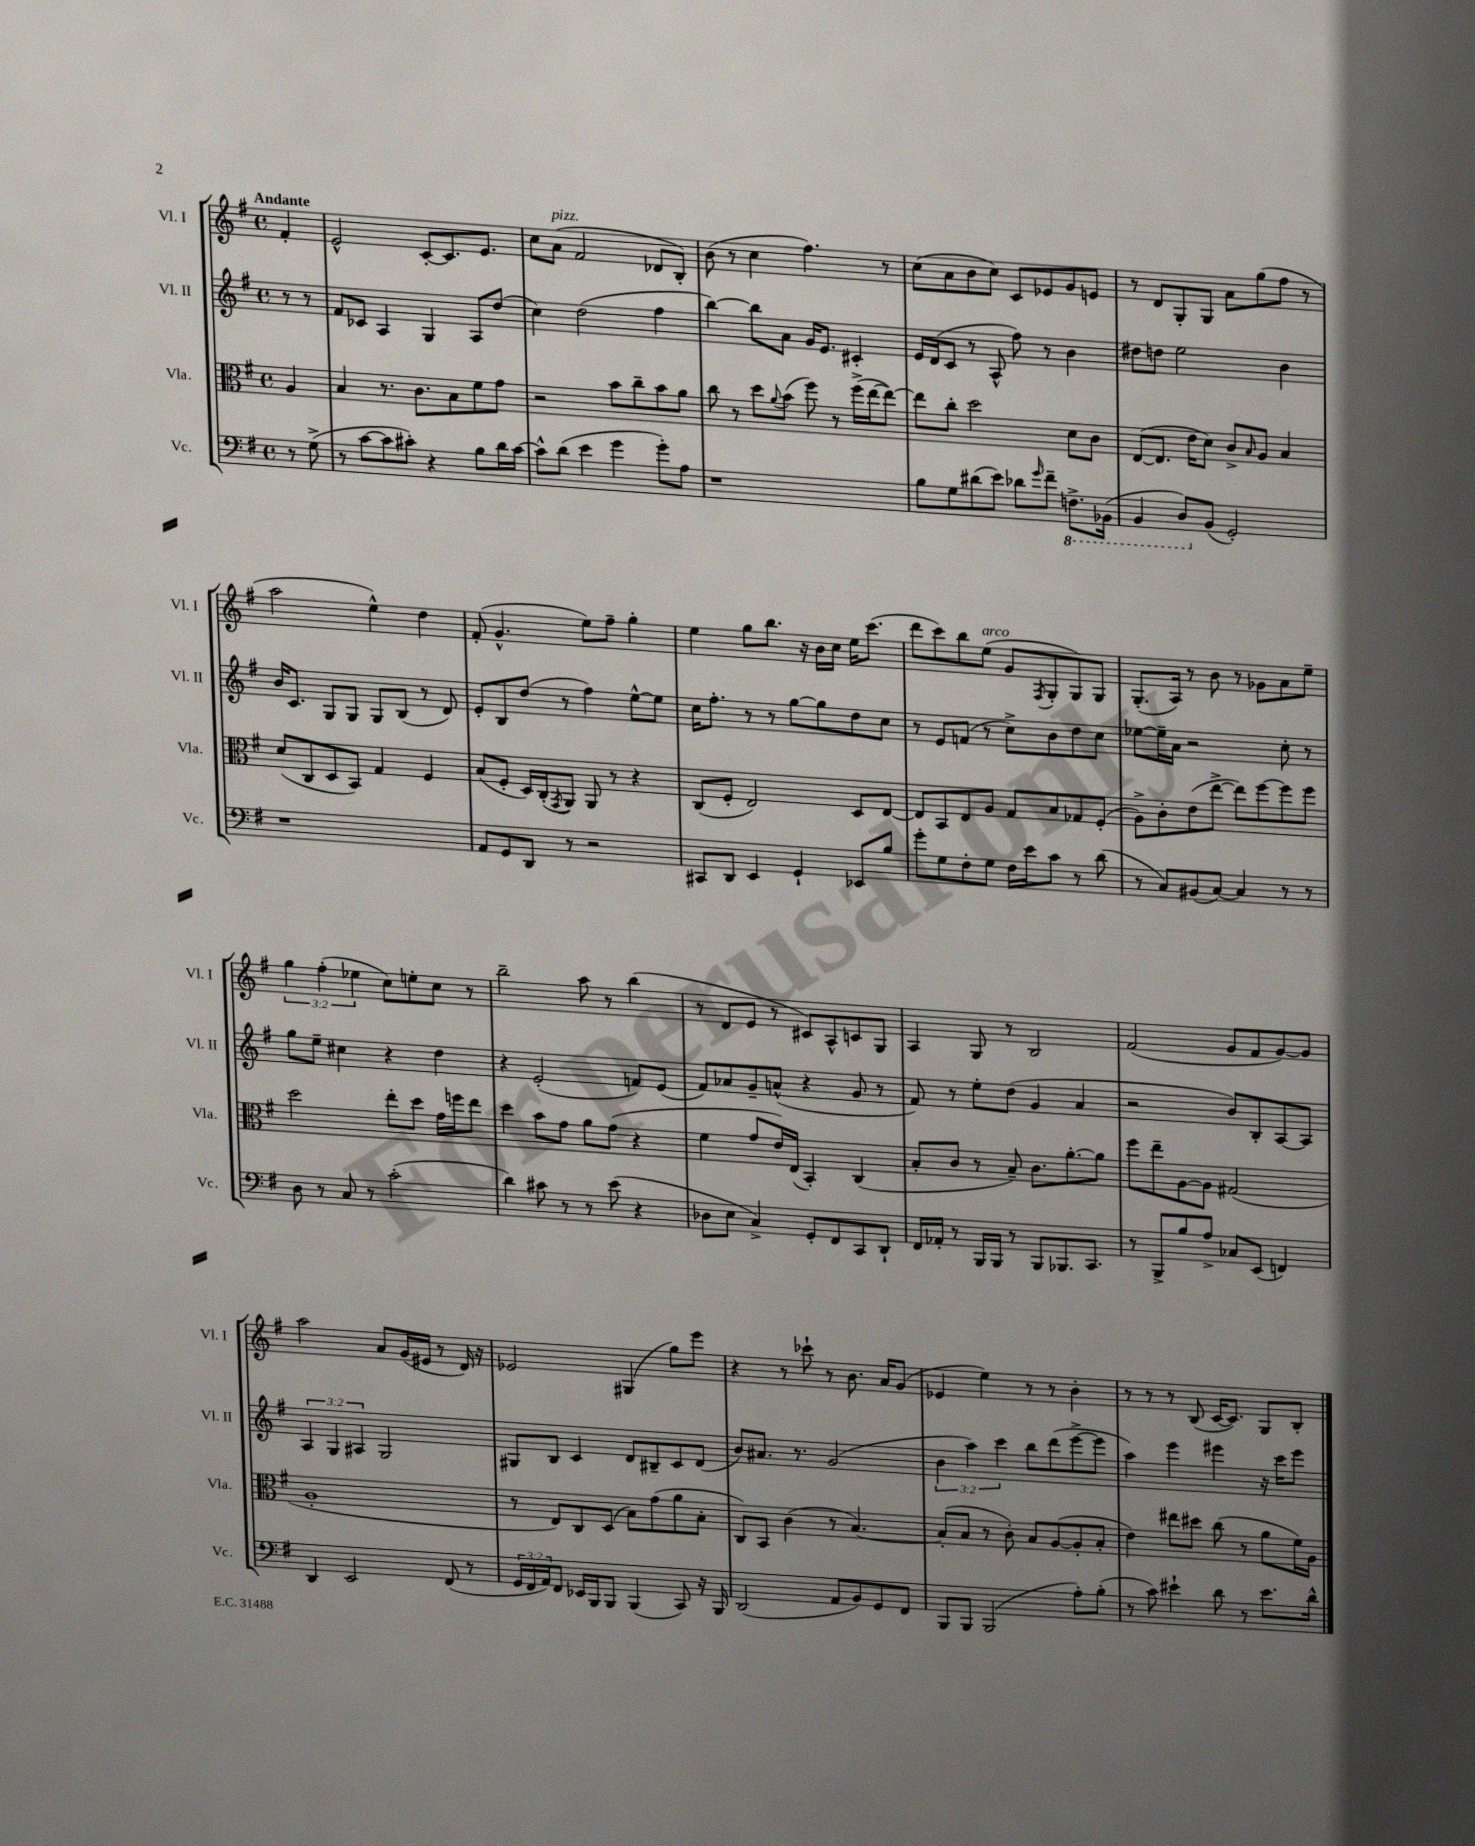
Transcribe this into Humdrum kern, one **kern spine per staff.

**kern	**kern	**kern	**kern
*part4	*part3	*part2	*part1
*staff4	*staff3	*staff2	*staff1
*I"Vc.	*I"Vla.	*I"Vl. II	*I"Vl. I
*I'Vc.	*I'Vla.	*I'Vl. II	*I'Vl. I
*clefF4	*clefC3	*clefG2	*clefG2
*k[f#]	*k[f#]	*k[f#]	*k[f#]
*M4/4	*M4/4	*M4/4	*M4/4
*met(c)	*met(c)	*met(c)	*met(c)
=	=	=	=
!	!	!	!LO:TX:a:B:t=Andante
8r	4A/	8r	4f#'/
(8G^\	.	8r	.
=1	=1	=1	=1
8r	4B/	8f#/L	2e^^/
[8c\L	.	8c-X/J	.
8c\]	8.r	4A/	.
8c#X'\J)	.	.	.
.	8.c\L	.	.
4r	.	4G/	[8c'/L
.	8B\	.	8.c/]
8B\L	8f#\	8A/L	.
.	.	.	8.e/J
16d\L	8g\J	(8dd/J	.
[16c#\JJ	.	.	.
=2	=2	=2	=2
8c#^^\L]	2r	4cc\)	8cc\L
!	!	!	!LO:TX:a:i:t=pizz.
(8d\J	.	.	(8a\J
4e\	.	(2dd\	2f#/
4g\	8b\L	.	.
.	8cc~\	.	.
8g'\L)	8b\	4ff#\	8d-X/L
8A\J	8a\J	.	8B'/J)
=3	=3	=3	=3
1r	8cc\	[4bb\)	(8b\
.	8r	.	8r
.	8dd\L	8bb\L]	4cc\
.	8qqa/	.	.
.	(8b\J	8a\J	.
.	8ff#\)	16g/KL	4.ff#\)
.	.	8.e/J	.
.	8r	.	.
.	(16ff#^\LL	4c#X'/	.
.	[16ee\J	.	.
.	8ee\J_)	.	8r
=4	=4	=4	=4
8B\L	8ee\L]	16e/LL	(8cc\L
.	.	(16d/J	.
8G\	8cc'\J	8c/J	8a\
(8d#X\	2dd\	8r	8b\
8e\J)	.	8A^^/	8cc\J)
8d-X\L	.	8ff#\)	8c/L
16qqg/	.	.	.
8f#~\J	.	8r	8e-X/
*8ba	*	*	*
8.FFn^\L	8d\L	4b\	8g/
.	8c\J	.	8en/J
(16BBB-X\Jk	.	.	.
=5	=5	=5	=5
4BBB/	([8E/L	8dd#X\L	8r
.	8.E/J]	8ddn\J	8d/L
8DD/L)	.	2ee\	8G'/
.	16e\KL	.	.
*X8ba	*	*	*
(8BB/J	8d\J)	.	8G/J
2GG'/)	8c^/L	.	8a\L
.	16qqB/	.	.
.	8A/J	.	(8gg\
.	4B/	4b\	8ff#\J
.	.	.	8r
!!LO:LB:g=z
=6	=6	=6	=6
1r	(8d/L	16b/KL	2aa\
.	.	8.c/J	.
.	8C/	.	.
.	8D/	8G/L	.
.	8BB/J)	8G/J	.
.	4G/	8G/L	4ee^^\)
.	.	(8B/J	.
.	4F#/	8r	4dd\
.	.	8d/)	.
=7	=7	=7	=7
8AA/L	(8B/L	8e'/L	(8f#'/
8GG/	8F#'/J	8B/	4.g^^/
8DD/J	16D/LL)	(8dd/J	.
.	(16C'/J	.	.
.	8qGG/	.	.
8r	8AA/J)	8r	.
2r	8AA/	4ff#\)	8ee\L)
.	8r	.	8ff#~\J
.	4r	[8ee^^\L	4gg'\
.	.	8ee\J]	.
=8	=8	=8	=8
8CC#X/L	(8C/L	16cc\KL	4ee\
.	.	8.ff#'\J	.
8DD/J	8F#'/J	.	.
4EE/	2E/)	8r	8gg\L
.	.	8r	8.bb\J
4GG`/	.	[8gg\L	.
.	.	.	16r
.	.	8gg\]	16b\LL
.	.	.	16cc\JJ
8EE-X/L	8D/L	8dd\	16ee\KL
.	.	.	(8.ccc\J
8B/J	[8E/J	8cc\J	.
=9	=9	=9	=9
8g'\L	8E/L]	8r	8ddd\L
8G\	8BB/	8e/L	8ccc\)
8F#'\	8E/	(8fn/J	8bb\
!	!	!	!LO:TX:a:i:t=arco
8G\J	8A/J	8r	(8ee\J
16F#\LL	8G/L	8cc^\L)	8g/L
16e\J	.	.	.
.	.	.	8qF#/
8c\J	8B/	8b\	8G'/
8r	8G-X/	8dd\	8G/)
(8d\	(8F#'/J	8cc\J	8G/J
=10	=10	=10	=10
8r	8A^\L)	[8ee-X\L	(8.G'/L
8C/L)	8c'\	16ee-~\L]	.
.	.	16a\JJ	16A/Jk)
(8BB#X/	(8e\	2r	8r
[8C/J)	[8ee^\J	.	8b\
4C/]	8ee\L])	.	8r
.	[8ff#\	.	8g-X\L
8r	8ff#\]	8cc'\	8a\
8r	8ff#\J	8r	8ee~\J
!!LO:LB:g=z
=11	=11	=11	=11
8D\	2dd\	8gg\L	6gg\
8r	.	8ee~\J	.
.	.	.	(6ff#'\
8C/	.	4cc#X\	.
.	.	.	6ee-X\
8r	.	.	.
(2c'\	8ee'\L	4r	8cc\L)
.	8dd\J	.	8een'\
.	16g\LL	4dd\	8cc\J
.	16ffn\J	.	.
.	8ee\J	.	8r
=12	=12	=12	=12
4d\)	4dd\	4r	2bb~\
8c#X\	8b\L	(2e'/	.
8r	8g\J	.	.
8r	8a\L	.	8aa\
(8e\	(8g\J	.	8r
4r	4r	8fn/L)	(4bb\
.	.	(8e/J	.
=13	=13	=13	=13
8D-X\L	4f#\	8f#/L)	8r
8E\J	.	8a-X/	8d/L
4C^/)	8g/L	8g~/	8e/J
.	16e/L)	(8an^^/J	8r
.	(16E/JJ	.	.
8GG'/L	4BB'/)	4r	8c#X/L)
8FF#/	.	.	8A^^/
8CC/	(4C/	8g/	8cn/
8DD`/J	.	8r	8G/J
=14	=14	=14	=14
16FF#/LL	8B'/L	8f#/)	4A/
16AA-X'/JJ	.	.	.
8r	8c/J	8r	.
16BBB/LL	8r	8ee'\L	8G/
16BBB/JJ	.	.	.
8r	8B~/)	(8dd\J	8r
8BBB/L	8.c\L	4g/	2B/
8.BBB-X/	.	.	.
.	[8.a'\	.	.
.	.	4a/	.
8.CC/J	.	.	.
.	8a\J]	.	.
=15	=15	=15	=15
8r	8ff#\L	2r	(2f#/
8BBB^/L	8ee~\	.	.
8B/	[8A\	.	.
8A^/J	8A\J]	.	.
8C-X/L	(2G#X/	8b/L)	8g/L
(8EE/J	.	8B'/	8f#/
4FFn/)	.	[8A/	[8g/)
.	.	8A/J]	8g/J]
!!LO:LB:g=z
=16	=16	=16	=16
4DD/	1A'	6A/	2aa\
.	.	6G/	.
2EE/	.	.	.
.	.	6A#X/	.
.	.	2G/	8a/L
.	.	.	(16g/L
.	.	.	16e#X/JJ
(8FF#/	.	.	8r
8r	.	.	16d/)
.	.	.	16r
=17	=17	=17	=17
24GG/LL	8r	8G#X/L	2e-X/
24FF#/	.	.	.
24AA/J)	.	.	.
8FF#/J	8E/L)	8B/J	.
16EE-X/LL	8C/	4c/	.
16BBB/J	.	.	.
8BBB/J	(8D/J	.	.
(4BBB/	8B\L)	8d/L	(4G#X/
.	(8g\	8B#X~/	.
8CC/)	8a\	8c/	8gg\L)
16r	8B'\J	(8d/J	8eee\J
16BBB/	.	.	.
=18	=18	=18	=18
(2DD/	8C/L)	8b/L)	4r
.	8BB/J	8.a#X/J	.
.	(4c\	.	8r
.	.	8.r	.
.	.	.	8ccc-X`\
8AA/L	8r	(2g/	8r
8BB/)	[4.B/)	.	8.b\
8GG/	.	.	.
.	.	.	16a/KL
8FF#/J	.	.	(8g/J
=19	=19	=19	=19
8BBB/L	(8B'/L]	6b\	4e-X/
8BBB/J	8B/J	.	.
.	.	6aa\)	.
(2BBB/	8r	.	4ee\)
.	.	6ccc\	.
.	8c'\)	.	.
.	8B/L	8bb\L	8r
.	([8A/	(8ddd\	8r
8A'\L)	8A'/]	[8eee^\	4b'\
(8B'\J	8B'/J	8eee\J]	.
=20	=20	=20	=20
8r	4e\)	4aa\)	8r
8c\)	.	.	8r
4e#X`\	8ee#X\L	4eee\	8r
.	8dd#X\J	.	(8B/
8d\	(8cc\	4eee#X\	[16c/KL
.	.	.	8.c/J])
8r	8r	.	.
8.e#\L	8a\L	16r	8G/L
.	.	16ccc\KL	.
.	16f#\L)	8eee#\J	8B'/J
16d^^\Jk	16A\JJ	.	.
==	==	==	==
*-	*-	*-	*-
